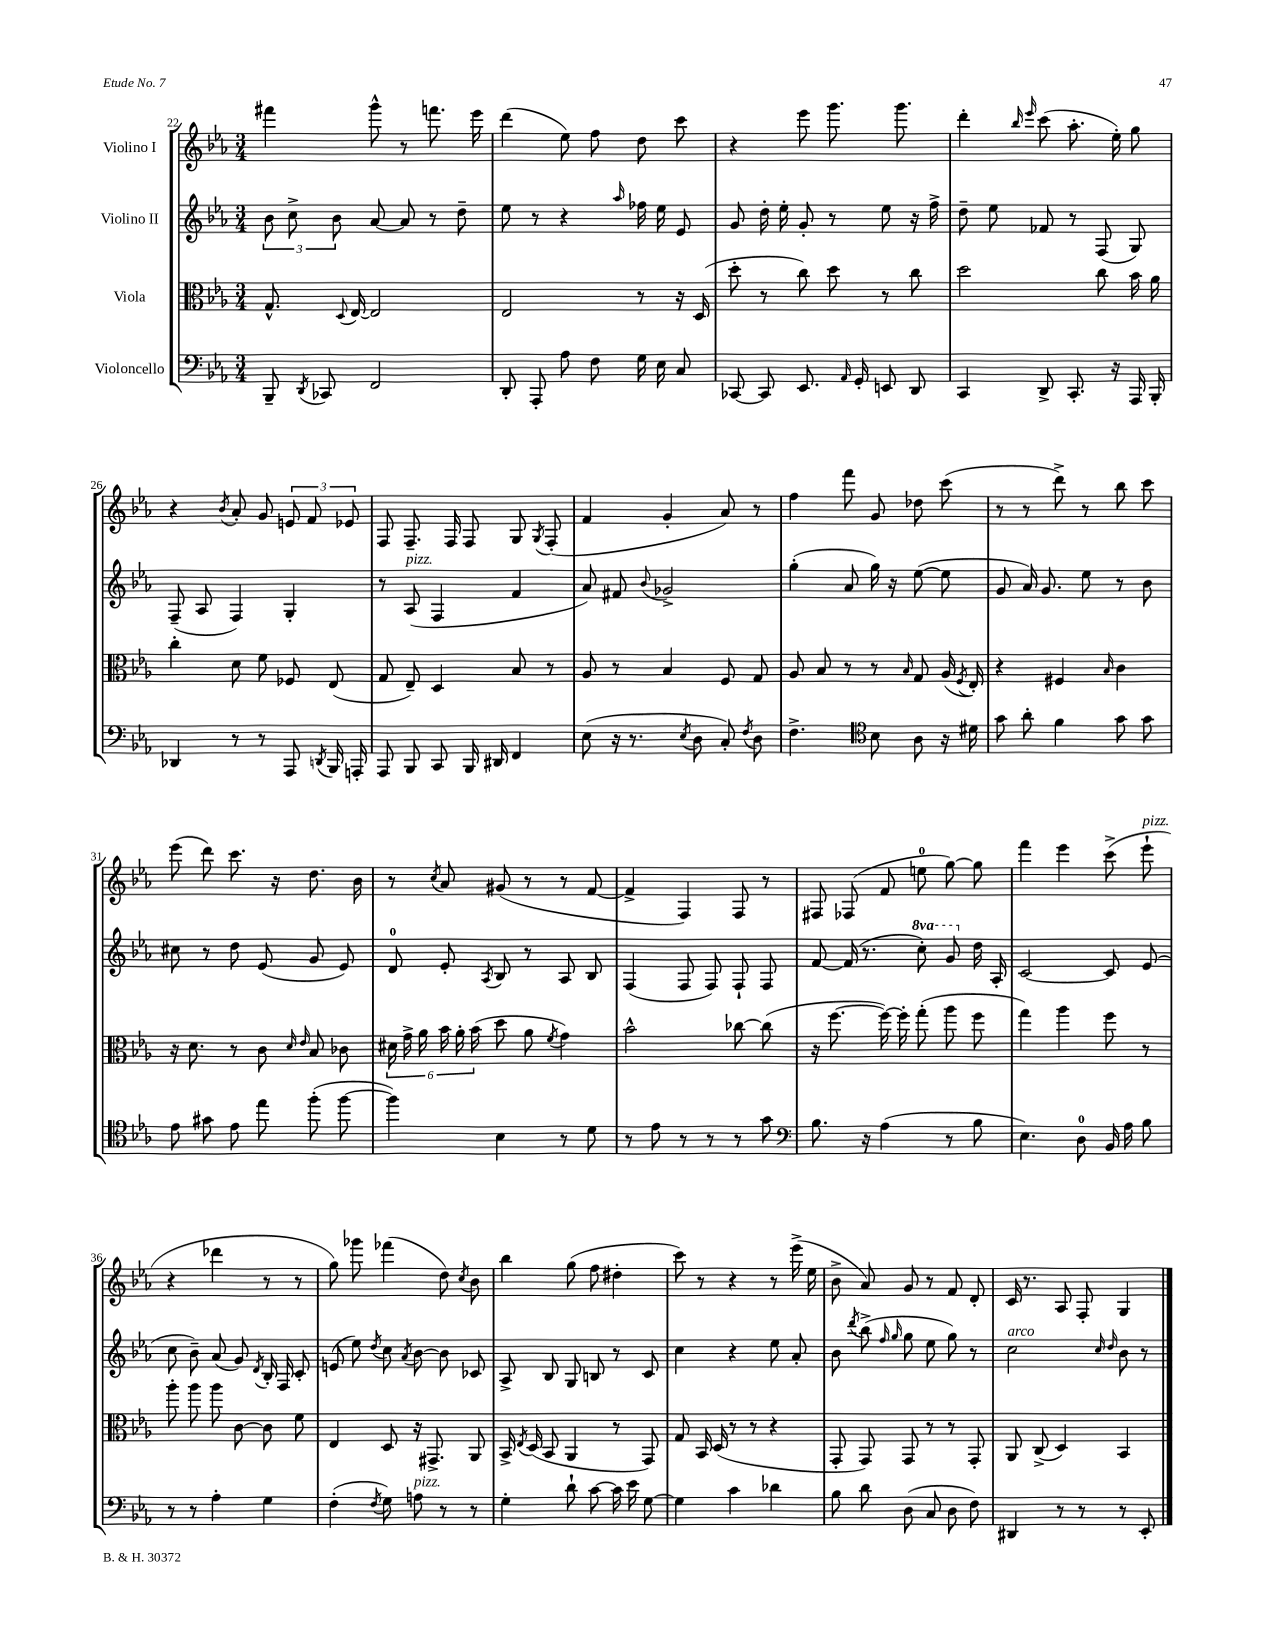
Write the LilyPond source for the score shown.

<<
\new StaffGroup <<
\new Staff = "s0" \with { instrumentName = "Violino I" } {
    \clef treble \key ees \major \numericTimeSignature \time 3/4
    \autoBeamOff fis'''4 g'''8-^ r8 f'''8. ees'''16 |
    d'''4( ees''8) f''8 d''8 c'''8 |
    r4 ees'''8 g'''8. g'''8. |
    d'''4-. \grace { bes''16 ees'''16 } c'''8( aes''8.-. ees''16-.) g''8 |
    r4 \acciaccatura { bes'8 } aes'8-. g'8 \tuplet 3/2 { e'8 f'8 ees'8 } |
    f8 f8.-- f16 f8 g8 \acciaccatura { g8 } f8-.( |
    f'4 g'4-. aes'8) r8 |
    f''4 f'''8 g'8 des''8 c'''8( |
    r8 r8 d'''8->) r8 bes''8 c'''8 |
    ees'''8( d'''8) c'''8. r16 d''8. bes'16 |
    r8 \acciaccatura { c''8 } aes'8 gis'8( r8 r8 f'8~ |
    f'4-> f4) f8 r8 |
    fis8 fes8( f'8 e''8-0 g''8~) g''8 |
    f'''4 ees'''4 c'''8->( ees'''8-!^\markup { \italic "pizz." } |
    r4 des'''4 r8 r8 |
    g''8) ges'''8 fes'''4( d''8) \acciaccatura { c''8 } bes'8 |
    bes''4 g''8( f''8 dis''4-. |
    c'''8) r8 r4 r8 ees'''16->( ees''16 |
    bes'8-> aes'8) g'8 r8 f'8 d'8-. |
    c'16 r8. aes8 f8-. g4 \bar "|." |
}
\new Staff = "s1" \with { instrumentName = "Violino II" } {
    \clef treble \key ees \major \numericTimeSignature \time 3/4 \set Staff.ottavationMarkups = #ottavation-simple-ordinals
    \autoBeamOff \tuplet 3/2 { bes'8 c''8-> bes'8 } aes'8~ aes'8 r8 d''8-- |
    ees''8 r8 r4 \grace { aes''16 } fes''16 ees''16 ees'8 |
    g'8 d''16-. ees''16-. g'8-. r8 ees''8 r16 f''16-> |
    d''8-- ees''8 fes'8 r8 f8( g8) |
    f8--( aes8 f4) g4-. |
    r8 aes8^\markup { \italic "pizz." }( f4 f'4 |
    aes'8) fis'8 \appoggiatura { bes'8 } ges'2-> |
    g''4-.( aes'8 g''16) r16 ees''8~( ees''8 |
    g'8 aes'16) g'8. ees''8 r8 bes'8 |
    cis''8 r8 d''8 ees'8( g'8 ees'8) |
    d'8-0 ees'8-. \acciaccatura { aes8 } bes8 r8 aes8 bes8 |
    f4( f8 f8) f8-! f8 |
    f'8~ f'16( r8. \ottava #1 c'''8-.) g''8 \ottava #0 d''16 aes16-. |
    c'2~ c'8 ees'8( |
    c''8 bes'8--) aes'8( g'8) \acciaccatura { d'8 } bes16-. f16 c'8-. |
    e'8( ees''8) \acciaccatura { d''8 } c''8 \acciaccatura { aes'8 } bes'8~ bes'8 ces'8 |
    aes8-> bes8 g8 b8 r8 c'8 |
    c''4 r4 ees''8 aes'8-. |
    bes'8 \acciaccatura { d'''8 } bes''8->( \grace { f''16 g''16 } g''8 ees''8 g''8) r8 |
    c''2^\markup { \italic "arco" } \grace { c''16 d''16 } bes'8 r8 \bar "|." |
}
\new Staff = "s2" \with { instrumentName = "Viola" } {
    \clef alto \key ees \major \numericTimeSignature \time 3/4
    \autoBeamOff g8.-^ \appoggiatura { d8 } ees16~ ees2 |
    ees2 r8 r16 d16( |
    d''8-. r8 c''8) d''8 r8 c''8 |
    d''2 c''8 bes'16 aes'16 |
    c''4-. d'8 f'8 fes8 ees8( |
    g8 ees8--) d4 bes8 r8 |
    aes8 r8 bes4 f8 g8 |
    aes8 bes8 r8 r8 \grace { bes16 } g8 aes16( \acciaccatura { f8 } ees16-.) |
    r4 fis4 \grace { bes16 } c'4 |
    r16 d'8. r8 c'8 \grace { d'16 ees'16 } bes8 ces'8 |
    \tuplet 6/4 { dis'16 g'16-> aes'16 bes'16 aes'16-. bes'16( } d''8 aes'8 \acciaccatura { f'8 } g'4) |
    bes'2-^ ces''8~ ces''8( |
    r16 f''8.~ f''16~) f''16-. g''8-.( aes''8 f''8 |
    g''4) aes''4 f''8 r8 |
    aes''8-. aes''8 aes''8 c'8~ c'8 f'8 |
    ees4 d8 r16 gis,8.-> aes,8 |
    bes,16-> \acciaccatura { ees8 } d16( bes,8 aes,4 r8 g,8) |
    g8 bes,16 d16( r8 r8 r4 |
    g,8-. g,8) g,8 r8 r8 g,8-. |
    aes,8 c8->( d4) bes,4 \bar "|." |
}
\new Staff = "s3" \with { instrumentName = "Violoncello" } {
    \clef bass \key ees \major \numericTimeSignature \time 3/4
    \autoBeamOff bes,,8-- \acciaccatura { d,8 } ces,8 f,2 |
    d,8-. aes,,8-. aes8 f8 g16 ees16 c8 |
    ces,8~ ces,8 ees,8. \grace { aes,16 } g,16-. e,8 d,8 |
    c,4 d,8-> c,8.-. r16 aes,,16 bes,,16-. |
    des,4 r8 r8 aes,,8 \acciaccatura { d,8 } bes,,16 a,,16-. |
    aes,,8 bes,,8 c,8 bes,,16 dis,16 f,4 |
    ees8( r16 r8. \acciaccatura { ees8 } d8 c8-.) \acciaccatura { f8 } d8 |
    f4.-> \clef tenor bes8 aes8 r16 dis'16 |
    g'8 aes'8-. f'4 g'8 g'8 |
    ees'8 gis'8 ees'8 ees''8 f''8-.( f''8~ |
    f''4) bes4 r8 d'8 |
    r8 ees'8 r8 r8 r8 g'8 |
    \clef bass bes8. r16 aes4( r8 bes8 |
    ees4.) d8-0 bes,16 aes16 bes8 |
    r8 r8 aes4-. g4 |
    f4-.( \acciaccatura { f8 } g8) a8^\markup { \italic "pizz." } r8 r8 |
    g4-. d'8-! c'8~ c'16 ees'16 g8~ |
    g4 c'4 des'4 |
    bes8 d'8 d8( c8 d8 f8) |
    dis,4 r8 r8 r8 ees,8-. \bar "|." |
}
>>
>>
\layout { \context { \Score currentBarNumber = #22 } }
